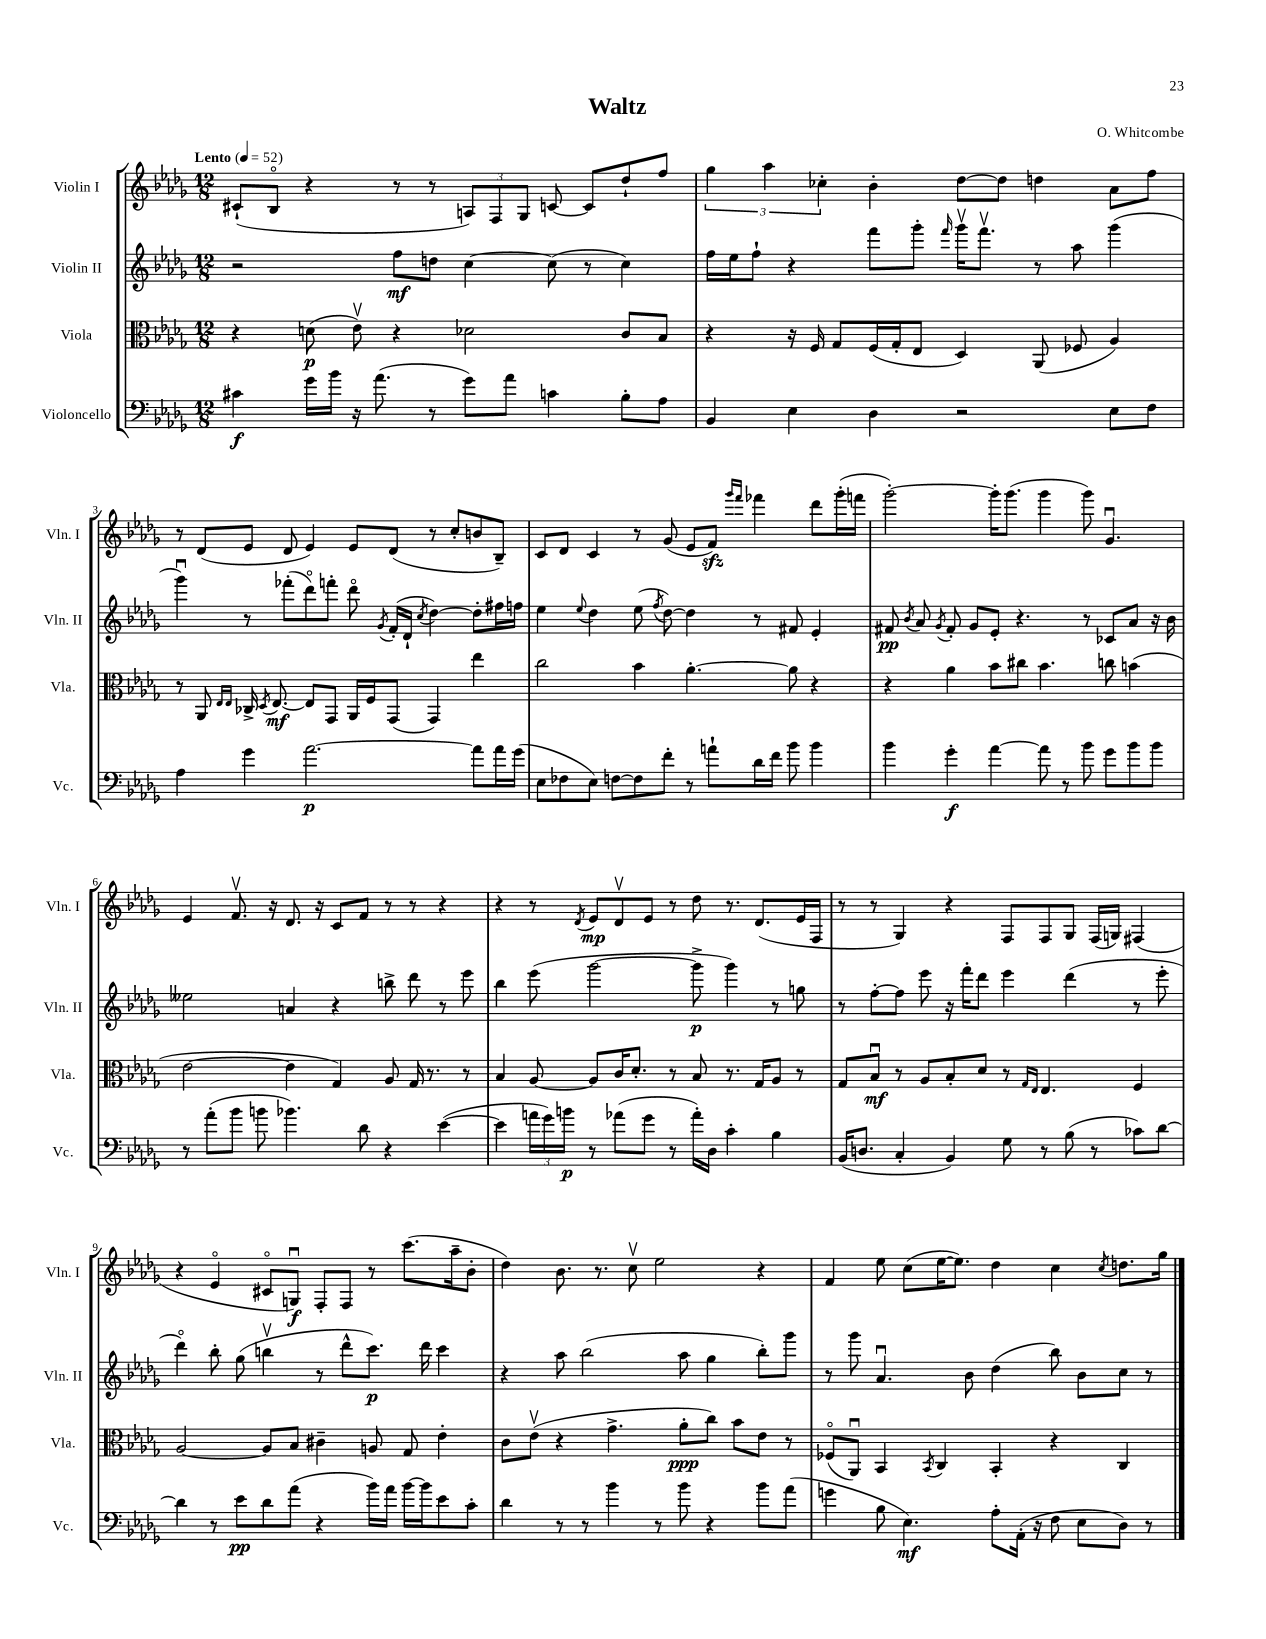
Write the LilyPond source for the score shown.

\header { title = "Waltz" composer = "O. Whitcombe" }
<<
\new StaffGroup <<
\new Staff = "s0" \with { instrumentName = "Violin I" shortInstrumentName = "Vln. I" } {
    \clef treble \key des \major \numericTimeSignature \time 12/8 \tempo "Lento" 4 = 52
    \autoBeamOff cis'8[-!( bes8]\flageolet r4 r8 r8 \tuplet 3/2 { a8[) f8 ges8] } c'8~ c'8[ des''8-! f''8] |
    \tuplet 3/2 { ges''4 aes''4 ces''4-. } bes'4-. des''8[~ des''8] d''4 aes'8[ f''8] |
    r8 des'8[( ees'8] des'8 ees'4) ees'8[ des'8]( r8 c''8[-. b'8 bes8]--) |
    c'8[ des'8] c'4 r8 ges'8( ees'8[ f'8]\sfz) \grace { ges'''16[ f'''16] } fes'''4 des'''8[ ges'''16-.( f'''16] |
    ges'''2~-.) ges'''16[-. ges'''8.]( ges'''4 ges'''8) ges'4.\downbow |
    ees'4 f'8.\upbow r16 des'8. r16 c'8[ f'8] r8 r8 r4 |
    r4 r8 \acciaccatura { des'8 } ees'8[\mp des'8\upbow ees'8] r8 des''8 r8. des'8.[( ees'16 f16] |
    r8 r8 ges4) r4 f8[ f8 ges8] f16[( g16]) fis4( |
    r4 ees'4\flageolet cis'8[\flageolet g8]\downbow\f) f8[-. f8] r8 c'''8.[( aes''16-- bes'8]-. |
    des''4) bes'8. r8. c''8\upbow ees''2 r4 |
    f'4 ees''8 c''8[( ees''16~ ees''8.]) des''4 c''4 \acciaccatura { c''8 } d''8.[ ges''16] \bar "|." |
}
\new Staff = "s1" \with { instrumentName = "Violin II" shortInstrumentName = "Vln. II" } {
    \clef treble \key des \major \numericTimeSignature \time 12/8
    \autoBeamOff r2 f''8[\mf d''8] c''4~ c''8( r8 c''4) |
    f''16[ ees''16 f''8]-! r4 f'''8[ ges'''8]-. \grace { f'''16 } ges'''16[\upbow f'''8.]\upbow r8 aes''8 ges'''4( |
    ges'''4\downbow) r8 fes'''8[-.( des'''8\flageolet) f'''8]-. des'''8\flageolet \acciaccatura { ges'8 } f'16[-.( des'16]-! \acciaccatura { c''8 } des''4~) des''8[-. fis''16 f''16] |
    ees''4 \appoggiatura { ees''8 } des''4 ees''8( \acciaccatura { f''8 } des''8~) des''4 r8 fis'8 ees'4-. |
    fis'8\pp \acciaccatura { bes'8 } aes'8 \acciaccatura { ges'8 } fis'8-. ges'8[ ees'8]-. r4. r8 ces'8[ aes'8] r16 bes'16 |
    eeses''2 a'4 r4 b''8-> des'''8 r8 ees'''8 |
    bes''4 ees'''8( ges'''2~ ges'''8->\p ges'''4) r8 g''8 |
    r8 f''8[~-. f''8] ees'''8 r16 f'''16[-. des'''8] ees'''4 des'''4( r8 ees'''8-. |
    des'''4\flageolet) bes''8-. ges''8( b''4\upbow r8 des'''8[-^ c'''8.]\p) des'''16 c'''4 |
    r4 aes''8 bes''2( aes''8 ges''4 bes''8[-.) ges'''8] |
    r8 ges'''8 aes'4.\downbow bes'8 des''4( bes''8) bes'8[ c''8] r8 \bar "|." |
}
\new Staff = "s2" \with { instrumentName = "Viola" shortInstrumentName = "Vla." } {
    \clef alto \key des \major \numericTimeSignature \time 12/8
    \autoBeamOff r4 d'8\p( ees'8\upbow) r4 des'2 c'8[ bes8] |
    r4 r16 f16 ges8[ f16( ges16-. ees8] des4) aes,8( fes8 aes4) |
    r8 aes,8 \grace { ees16[ ees16] } ces16-> \acciaccatura { des8 } ees8.~\mf ees8[ ges,8] aes,16[ f16 ges,8]( ges,4) ees''4 |
    c''2 bes'4 aes'4.~-. aes'8 r4 |
    r4 aes'4 bes'8[ cis''8] bes'4. c''8 b'4( |
    ees'2~ ees'4 ges4) aes8 ges16 r8. r8 |
    bes4 aes8~ aes8[ c'16 des'8.]-. r8 bes8 r8. ges16[ aes8] r8 |
    ges8[ bes8]\downbow\mf r8 aes8[ bes8-. des'8] r8 \grace { ges16[ ees16] } ees4. f4 |
    aes2~ aes8[ bes8] cis'4-- a8 ges8 ees'4-. |
    c'8[ ees'8]\upbow( r4 ges'4.-> aes'8[-.\ppp c''8]) bes'8[ ees'8] r8 |
    fes8[\flageolet( aes,8]\downbow) bes,4 \acciaccatura { bes,8 } c4 bes,4-. r4 c4 \bar "|." |
}
\new Staff = "s3" \with { instrumentName = "Violoncello" shortInstrumentName = "Vc." } {
    \clef bass \key des \major \numericTimeSignature \time 12/8
    \autoBeamOff cis'4\f ges'16[ bes'16] r16 aes'8.( r8 ges'8[) aes'8] c'4 bes8[-. aes8] |
    bes,4 ees4 des4 r2 ees8[ f8] |
    aes4 ges'4 aes'2.~\p aes'8[ aes'16 ges'16]( |
    ees8[ fes8 ees8]) f8[~ f8 f'8]-. r8 a'8[-! des'16 f'16] bes'8 bes'4 |
    bes'4 ges'4-.\f aes'4~ aes'8 r8 bes'8 ges'8[ bes'8 bes'8] |
    r8 aes'8[-.( bes'8] b'8 bes'4.) des'8 r4 ees'4~( |
    ees'4 \tuplet 3/2 { a'16[ ges'16) b'16]\p } r8 aes'8[( ges'8] r8 aes'16[-.) des16] c'4-. bes4 |
    bes,16[( d8.] c4-. bes,4) ges8 r8 bes8( r8 ces'8[) des'8]~ |
    des'4 r8 ees'8[\pp des'8 aes'8]( r4 bes'16[) aes'16] bes'16[~ bes'16 ees'8 c'8]-. |
    des'4 r8 r8 bes'4 r8 bes'8 r4 bes'8[ aes'8]( |
    g'4 bes8 ees4.\mf) aes8[-. aes,16]-.( r16 f8 ees8[ des8]) r8 \bar "|." |
}
>>
>>
